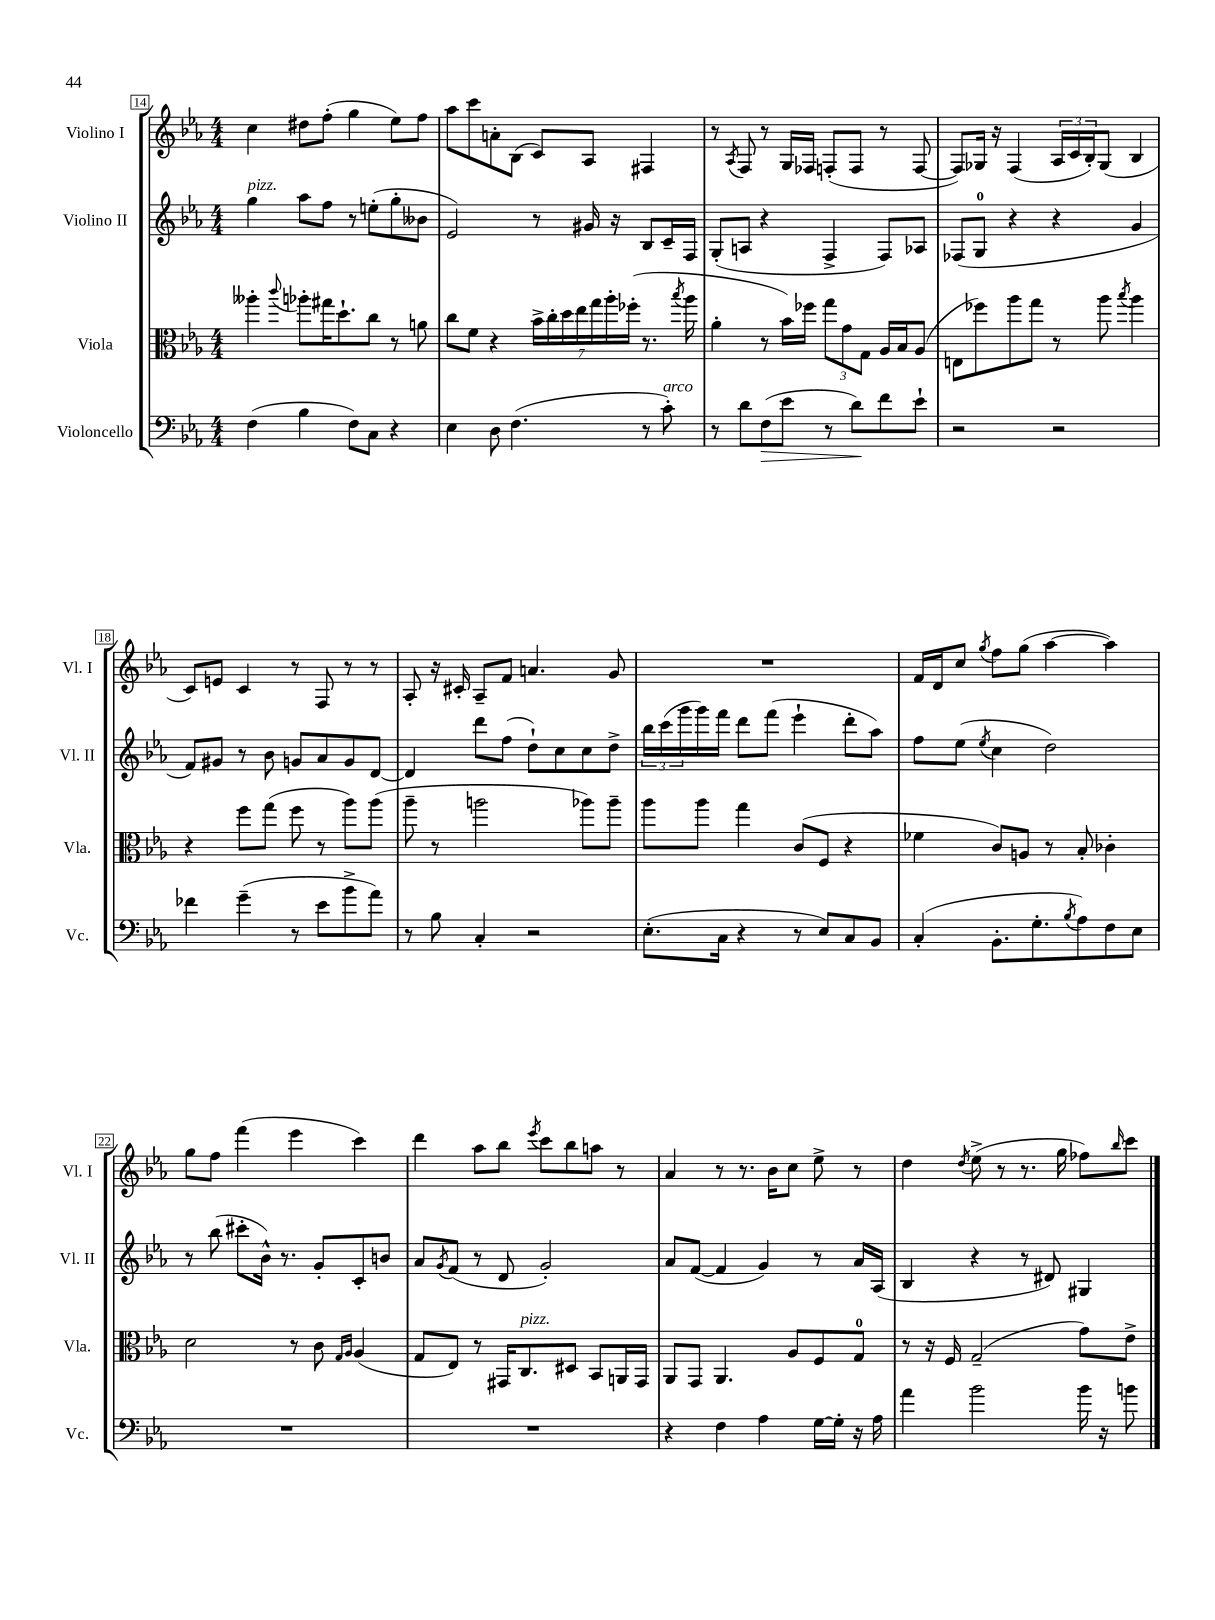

**kern	**dynam	**kern	**kern	**kern
*part4	*part4	*part3	*part2	*part1
*staff4	*staff4	*staff3	*staff2	*staff1
*I"Violoncello	*	*I"Viola	*I"Violino II	*I"Violino I
*I'Vc.	*	*I'Vla.	*I'Vl. II	*I'Vl. I
*clefF4	*	*clefC3	*clefG2	*clefG2
*k[b-e-a-]	*	*k[b-e-a-]	*k[b-e-a-]	*k[b-e-a-]
*M4/4	*	*M4/4	*M4/4	*M4/4
=14	=14	=14	=14	=14
!	!	!	!LO:TX:a:i:t=pizz.	!
(4F\	.	4aa--X'\	4gg\	4cc\
.	.	8qqccc/	.	.
4B-\	.	8aa-X'\L	8aa-\L	8dd#X\L
.	.	16gg#X\K	8ff\J	(8ff'\J
.	.	8.dd`\	.	.
8F\L)	.	.	8r	4gg\
8C\J	.	8cc\J	(8een'\L	.
4r	.	8r	8gg'\	8ee-\L)
.	.	8an\	8b--X\J	8ff\J
=15	=15	=15	=15	=15
4E-\	.	8cc\L	2e-/)	8aa-\L
.	.	8f\J	.	8ccc\
8D\	.	4r	.	8an'\
(4.F\	.	.	.	(8B-\J
.	.	28b-^\LL	8r	8c/L)
.	.	28cc'\	.	.
.	.	28dd\	.	.
.	.	28ee-\	.	.
.	.	.	16g#X/	8A-/J
.	.	28gg\	.	.
.	.	28aa-'\	.	.
.	.	.	16r	.
.	.	(28ff-X'\JJ	.	.
8r	.	8.r	8B-/L	4F#X/
!LO:TX:a:i:t=arco	!	!	!	!
8c'\)	.	.	16c~/L	.
.	.	8qbb-/	.	.
.	.	16aa-\	16F/JJ	.
=16	=16	=16	=16	=16
8r	.	4a-'\	(8G'/L	8r
.	.	.	.	8qA-/
8d\L	.	.	8An/J	8F/
!	!LO:HP:b	!	!	!
(8F\	>	8r	4r	8r
8e-\J	.	16b-\LL)	.	16G/LL
.	.	16ff-X\JJ	.	16F-X/JJ
8r	.	12gg\L	4F^/	(8Fn'/L
.	.	12g\	.	.
8d\L)	.	.	.	8F/J
.	.	12G\J	.	.
8f\	]	16A-/LL	8F/L)	8r
.	.	16B-/J	.	.
8e-`\J	.	(8A-/J	8A-X/J	[8F/
=17	=17	=17	=17	=17
2r	.	8En\L	(8F-X/L	8F/L])
.	.	8ff-X\)	8G/J	16G-X/Jk
.	.	.	.	16r
.	.	8aa-\	4r	(4F/
.	.	8gg\J	.	.
2r	.	8r	4r	24A-/LL
.	.	.	.	24c/
.	.	.	.	24B-'/J)
.	.	8aa-\	.	(8G-/J
.	.	8qbb-/	.	.
.	.	4aa-\	4g/	4B-/
!!LO:LB:g=z
=18	=18	=18	=18	=18
4f-X\	.	4r	8f/L)	8c/L)
.	.	.	8g#X/J	8en/J
(4g~\	.	8ff\L	8r	4c/
.	.	(8gg\J	8b-\	.
8r	.	8ff\	8gn/L	8r
8e-\L	.	8r	8a-/	8F/
8b-^\	.	8aa-\L)	8g/	8r
8a-\J)	.	(8aa-\J	[8d/J	8r
=19	=19	=19	=19	=19
8r	.	8aa-~\	4d/]	8A-'/
8B-\	.	8r	.	16r
.	.	.	.	16c#X'/
4C'/	.	2aan\	8ddd\L	8A-~/L
.	.	.	(8ff\J	8f/J
2r	.	.	8dd`\L)	4.an/
.	.	.	8cc\	.
.	.	8aa-X\L)	8cc\	.
.	.	8aa-~\J	8dd^\J	8g/
=20	=20	=20	=20	=20
(8.E-'\L	.	8aa-\L	24bb-\LL	1r
.	.	.	(24ccc\	.
.	.	.	24ggg\	.
.	.	8aa-\J	16ggg\)	.
16C\Jk	.	.	16fff\JJ	.
4r	.	4gg\	8ddd\L	.
.	.	.	(8fff\J	.
8r	.	(8c/L	4eee-`\	.
8E-/L)	.	8F/J	.	.
8C/	.	4r	8ddd'\L	.
8BB-/J	.	.	8aa-\J)	.
=21	=21	=21	=21	=21
(4C'/	.	4f-X\	8ff\L	16f/LL
.	.	.	.	16d/J
.	.	.	(8ee-\J	8cc/J
.	.	.	8qee-/	8qgg/
8.BB-'\L	.	8c/L)	4cc\	8ff\L
.	.	8An/J	.	(8gg\J
8.G'\	.	.	.	.
.	.	8r	2dd\)	[4aa-\
8qB-/	.	.	.	.
8A-\)	.	8B-'/	.	.
8F\	.	4c-X'\	.	4aa-\])
8E-\J	.	.	.	.
!!LO:LB:g=z
=22	=22	=22	=22	=22
1r	.	2d\	8r	8gg\L
.	.	.	(8bb-\	8ff\J
.	.	.	8ccc#X'\L	(4fff\
.	.	.	16b-^^\Jk)	.
.	.	.	8.r	.
.	.	8r	.	4eee-\
.	.	8c\	8g'/L	.
.	.	16qqG/LL	.	.
.	.	16qqA-/JJ	.	.
.	.	(4A-/	8c'/	4ccc\)
.	.	.	8bn/J	.
=23	=23	=23	=23	=23
1r	.	8G/L	8a-/L	4ddd\
.	.	.	8qg/	.
.	.	8E-/J)	(8f/J	.
.	.	8r	8r	8aa-\L
.	.	16GG#X/KL	8d/	8bb-\J
!	!	!LO:TX:a:i:t=pizz.	!	!
.	.	8.C/	.	.
.	.	.	.	8qeee-/
.	.	.	2g'/)	8ccc\L
.	.	8D#X/J	.	8bb-\
.	.	8BB-/L	.	8aan\J
.	.	16AAn/L	.	8r
.	.	16GG#/JJ	.	.
=24	=24	=24	=24	=24
4r	.	8AA-/L	8a-/L	4a-/
.	.	8GG/J	([8f/J	.
4F\	.	4.AA-/	4f/]	8r
.	.	.	.	8.r
4A-\	.	.	4g/)	.
.	.	.	.	16b-\KL
.	.	8A-/L	.	8cc\J
[16G\LL	.	8F/	8r	8ee-^\
16G'\JJ]	.	.	.	.
16r	.	8G/J	16a-/LL	8r
16A-\	.	.	(16A-/JJ	.
=25	=25	=25	=25	=25
4a-\	.	8r	4B-/	4dd\
.	.	16r	.	.
.	.	16F/	.	.
.	.	.	.	8qdd/
2b-\	.	(2G~/	4r	(8ee-^\
.	.	.	.	8r
.	.	.	8r	8.r
.	.	.	8d#X/)	.
.	.	.	.	16gg\
16b-\	.	8g\L)	4G#X/	8ff-X\L)
16r	.	.	.	.
.	.	.	.	16qqbb-/
8bn\	.	8e-^\J	.	8ccc\J
==	==	==	==	==
*-	*-	*-	*-	*-
